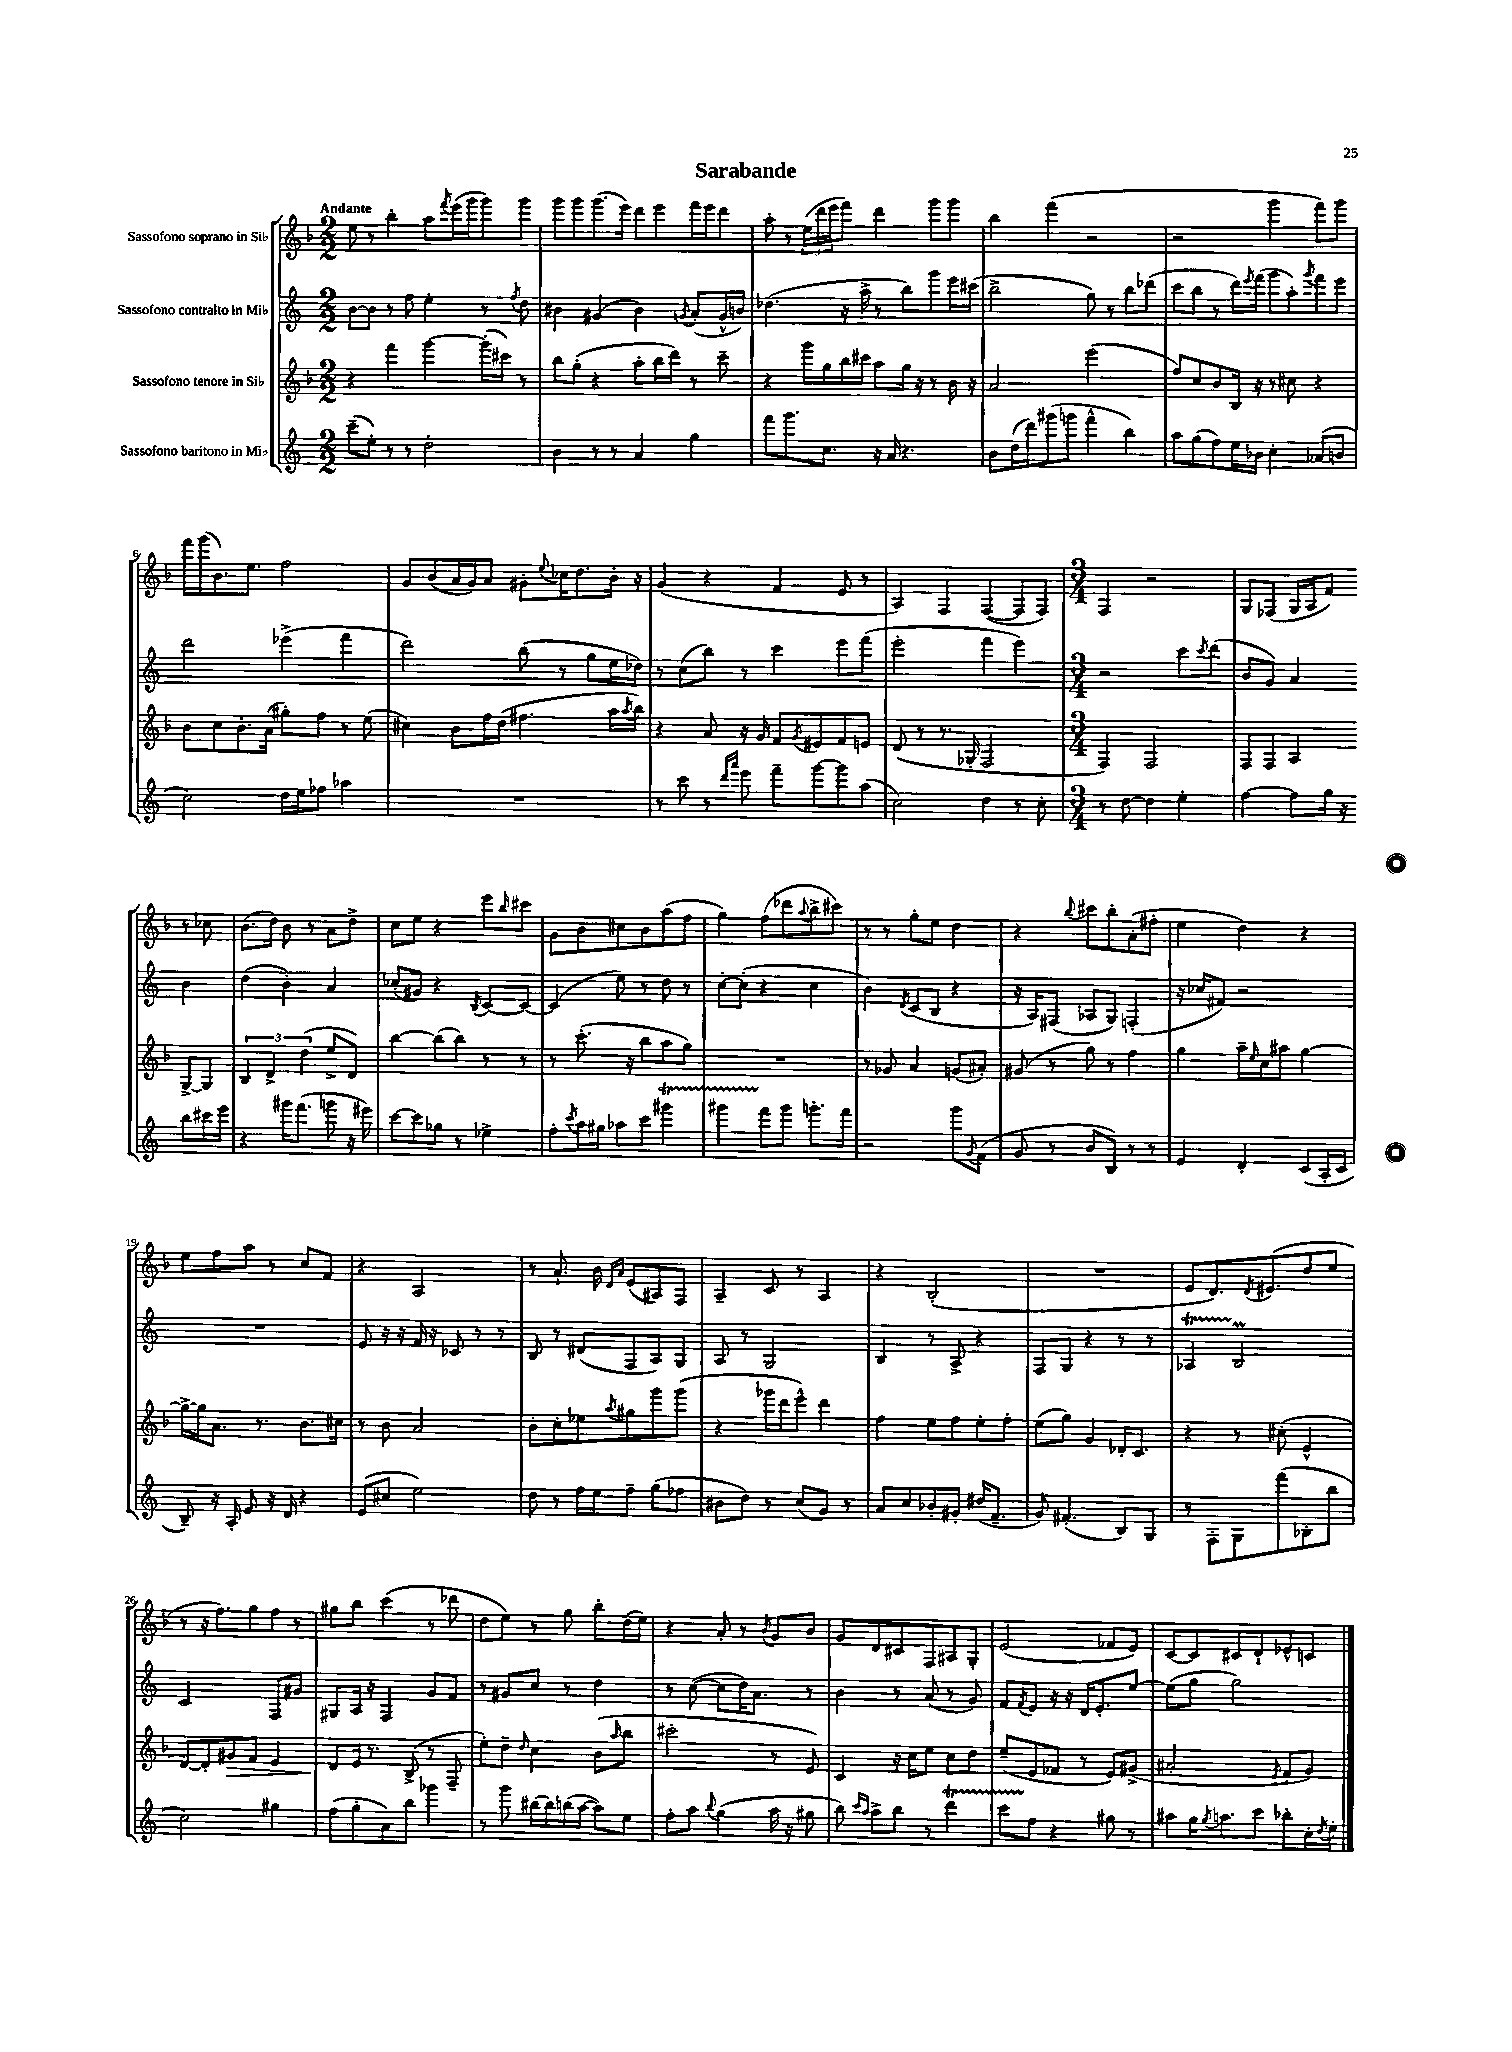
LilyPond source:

\header { title = "Sarabande" }
<<
\new StaffGroup <<
\new Staff = "s0" \with { instrumentName = "Sassofono soprano in Sib" } {
    \clef treble \key f \major \numericTimeSignature \time 2/2 \tempo "Andante"
    e''8 r8 bes''4-. a''8 \acciaccatura { f'''8 } e'''16( g'''16 g'''8) g'''8 |
    g'''8 g'''8 g'''8.( e'''16) d'''8 e'''8 f'''16 e'''16 d'''8 |
    a''8-. r8 \tuplet 3/2 { e''16( d'''16 e'''16 } f'''8) d'''4 g'''8 g'''8 |
    bes''4 f'''4( r2 |
    r2 g'''4 f'''8) g'''8 |
    f'''16 g'''16( bes'8.) e''8. f''2 |
    g'8 bes'8( a'16 g'16) a'8 gis'8-. \appoggiatura { e''8 } ces''16 d''8. bes'16-. r16 |
    g'4( r4 f'4 e'8 r8 |
    a4) f4 f4~( f8 f8) |
    \numericTimeSignature \time 3/4 f4 r2 |
    g8 fes8( g16 a16 f'8) r8 ces''8 |
    bes'8.( d''16) bes'8 r8 a'8 d''8-> |
    c''8 e''8 r4 e'''8 \grace { bes''16 } cis'''8 |
    g'8 bes'8 cis''8 bes'8 a''8( f''8 |
    g''4) f''8( des'''8 \appoggiatura { a''8 } bes''8-> cis'''8) |
    r8 r8 g''8-. e''8 d''4 |
    r4 \appoggiatura { bes''8 } cis'''8 bes''8-. a'8-.( fis''8-. |
    e''4 d''4) r4 |
    e''8 f''8 a''8 r8 c''8 f'8 |
    r4 a2 |
    r8 a'8.-! bes'16 \grace { d'16 a'16 } e'8( ais8) f8 |
    a4-- c'8 r8 a4 |
    r4 bes2-.( |
    R2. |
    e'8 d'8.) \acciaccatura { d'8 } eis'8.( d''8 e''8 |
    r8 r16 f''8.) g''8 f''8 r8 |
    gis''8 bes''8 c'''4( r8 des'''8 |
    d''8 e''8) r8 g''8 bes''8-. d''16( e''16) |
    r4 a'8-. r8 \acciaccatura { bes'8 } g'8 bes'8 |
    g'8 d'8 cis'8 f8 ais8 g8-. |
    e'2( fes'8 e'8) |
    c'8~ c'8 cis'8 d'8-! ees'8-^ c'8 \bar "|." |
}
\new Staff = "s1" \with { instrumentName = "Sassofono contralto in Mib" } {
    \clef treble \key c \major \numericTimeSignature \time 2/2
    b'8~ b'8 r8 f''8 e''4-. r8 \acciaccatura { f''8 } d''8 |
    bis'4 gis'4( bis'4) \acciaccatura { g'8 } a'8-.( g'16-^ b'16) |
    des''4.( r16 a''16-> r8 b''8) g'''8 e'''16 cis'''16( |
    b''2-> g''8) r8 b''8 des'''8( |
    c'''8 b''8 r8 d'''16) \acciaccatura { e'''8 } f'''16( g'''8 a''8-.) \acciaccatura { g'''8 } f'''8 e'''8 |
    d'''2 ees'''4->( f'''4 |
    d'''2) b''8( r8 g''8 e''16 des''16) |
    r8 c''8( b''8) r8 c'''4 e'''8 f'''8( |
    e'''2-. f'''4 e'''4) |
    \numericTimeSignature \time 3/4 r2 c'''8 \acciaccatura { c'''8 } d'''8( |
    b'8 g'8) a'4 b'4 |
    d''4( b'4-.) a'4 |
    ces''8-.( gis'8) r4 \acciaccatura { b8 } c'8~ c'8~ |
    c'4( e''8) r8 d''8 r8 |
    c''8~-. c''8-.( r4 c''4 |
    b'4) \acciaccatura { d'8 } c'8( b8 r4 |
    r16 a16) fis8( aes8 g8) f4-.( |
    r16 ces''16 fis'8) r2 |
    R2. |
    e'8 r16 r16 f'16 r16 ces'8 r8 r8 |
    b8 r8 dis'8( f8 a8) g8 |
    a8 r8 g2 |
    b4 r8 a8-> r4 |
    f8 g8 r4 r8 r8 |
    aes4\startTrillSpan b2\prall\stopTrillSpan |
    c'2 f8 gis'8 |
    gis8 a16 r16 f4 g'8 f'8 |
    r8 gis'8 c''8 r8 d''4 |
    r8 c''8~( c''8 d''16) a'8. r8 |
    b'4 r8 a'8( r8 g'8) |
    f'8 \acciaccatura { f'8 } e'8 r16 r16 d'16 e'8.-. e''8~ |
    e''8( g''8 g''2) \bar "|." |
}
\new Staff = "s2" \with { instrumentName = "Sassofono tenore in Sib" } {
    \clef treble \key f \major \numericTimeSignature \time 2/2
    r4 f'''4 g'''4~ g'''16-.( cis'''16) r8 |
    bes''8 g''8-.( r4 a''8-. bes''16 d'''16) r8 c'''8-- |
    r4 g'''16 g''16 bes''16 cis'''16 a''8 g''16 r16 r8 bes'16 r16 |
    a'2 e'''2( |
    f''8) c''8 bes'8 bes16 r16 r8 cis''8 r4 |
    bes'8 c''8 bes'8.-. a'16( gis''8-.) f''8 r8 e''8( |
    cis''4) bes'8 f''16 d''16( fis''4. a''16 \acciaccatura { a''8 } bes''16) |
    r4 a'8 r16 g'16 f'8 \acciaccatura { g'8 } eis'8 f'8 e'8 |
    d'8( r8 r8. ges16-. f2 |
    \numericTimeSignature \time 3/4 f4) f2 |
    f8 f8 a4 g8~-> g8 |
    \tuplet 3/2 { bes4 d'4-> d''4( } e''8-> d'8) |
    bes''4~ bes''8( bes''8) r8 r8 |
    r8 c'''8.-.( r16 bes''8 a''8 g''8) |
    R2. |
    r8 ges'8 a'4 g'8( ais'8-.) |
    gis'8( r8 g''8) r8 f''4 |
    g''4 a''16-- \grace { e''16 } c''16 ais''8 g''4~ |
    g''16~-> g''16 a'8. r8. bes'8. cis''16 |
    r8 bes'8 a'2 |
    bes'8-. c''8-. ees''8 \acciaccatura { a''8 } gis''8 g'''8 g'''8( |
    r4 ges'''16 d'''16 e'''8-^) d'''4 |
    f''4 e''8 f''8 e''8-. f''8-. |
    e''8( g''8) g'4 des'16-. c'8. |
    r4 r8 cis''8-.( e'4-^ |
    d'8~) d'8-. gis'8\> f'8 e'4 |
    d'8\! e'16 r8. bes8->( r8 f8-- |
    e''8-.) d''8-- \grace { d''16 } c''4 bes'8( \grace { a''16 } bes''8 |
    cis'''2-. r8 e'8) |
    c'4 r16 c''16 e''8 c''8 d''8 |
    e''8--( e'8 fes'8 r8 e'8) gis'8->( |
    ais'2-. \acciaccatura { e'8 } f'8 g'8) \bar "|." |
}
\new Staff = "s3" \with { instrumentName = "Sassofono baritono in Mib" } {
    \clef treble \key c \major \numericTimeSignature \time 2/2
    c'''8--( e''8-.) r8 r8 d''2-. |
    b'4 r8 r8 a'4 g''4 |
    f'''8 g'''8. c''8. r16 a'16 r4. |
    b'8 d''16( d'''16) gis'''8( g'''8 f'''4-^ b''4) |
    a''8 g''8( f''8) e''16 bes'16 c''4-. aes'8( b'8 |
    c''2) d''16 e''16 fes''8 aes''4 |
    R1 |
    r8 c'''8 r8 \grace { d'''16 a'''16 } e'''8 f'''8-- g'''8~ g'''8 a''8( |
    c''2) d''4 r8 c''8-. |
    \numericTimeSignature \time 3/4 r8 d''8~ d''4 e''4-. |
    f''4~ f''8 g''16 r16 b''8 cis'''16 e'''16 |
    r4 gis'''16 f'''8.( g'''8 r16 eis'''16) |
    c'''8~ c'''8 ges''8 r8 ees''4-> |
    f''8-. \acciaccatura { c'''8 } a''16 gis''16 aes''8 c'''8 gis'''4\startTrillSpan |
    gis'''4 f'''8\stopTrillSpan gis'''8 g'''8.-. f'''16 |
    r2 g'''8 \acciaccatura { g'8 } f'8( |
    g'8 r8 b'8 b8) r8 r8 |
    e'4 d'4-. c'8( a16-. c'16 |
    b8--) r16 a16-. e'8 r16 d'16 r4 |
    e'8( cis''8 e''2) |
    d''8 r8 f''16 e''16 f''8-- g''8( fes''8 |
    bis'8 d''8) r8 c''8( g'8) r8 |
    a'8 c''8 bes'8-. gis'8-. dis''16( f'8.-- |
    g'8) fis'4.-.( b8) g8 |
    r8 f8-. g8 f'''8( bes8-. b''8 |
    c''2) gis''4 |
    f''8( g''8-. a'8) b''8 ges'''4 |
    r8 g'''8 bis''16~ bis''16 b''16( a''16~ a''8) e''8 |
    f''8-. a''8 \appoggiatura { b''8 } g''4( a''16 r16 gis''8 |
    b''8) \grace { c'''16 a''16 } a''8-> b''8 r8 d'''4\startTrillSpan |
    c'''8 f''8\stopTrillSpan r4 gis''8 r8 |
    ais''8 g''16 \acciaccatura { g''8 } a''8. c'''8 bes''8-. c''16-. \acciaccatura { d''8 } e''16-. \bar "|." |
}
>>
>>
